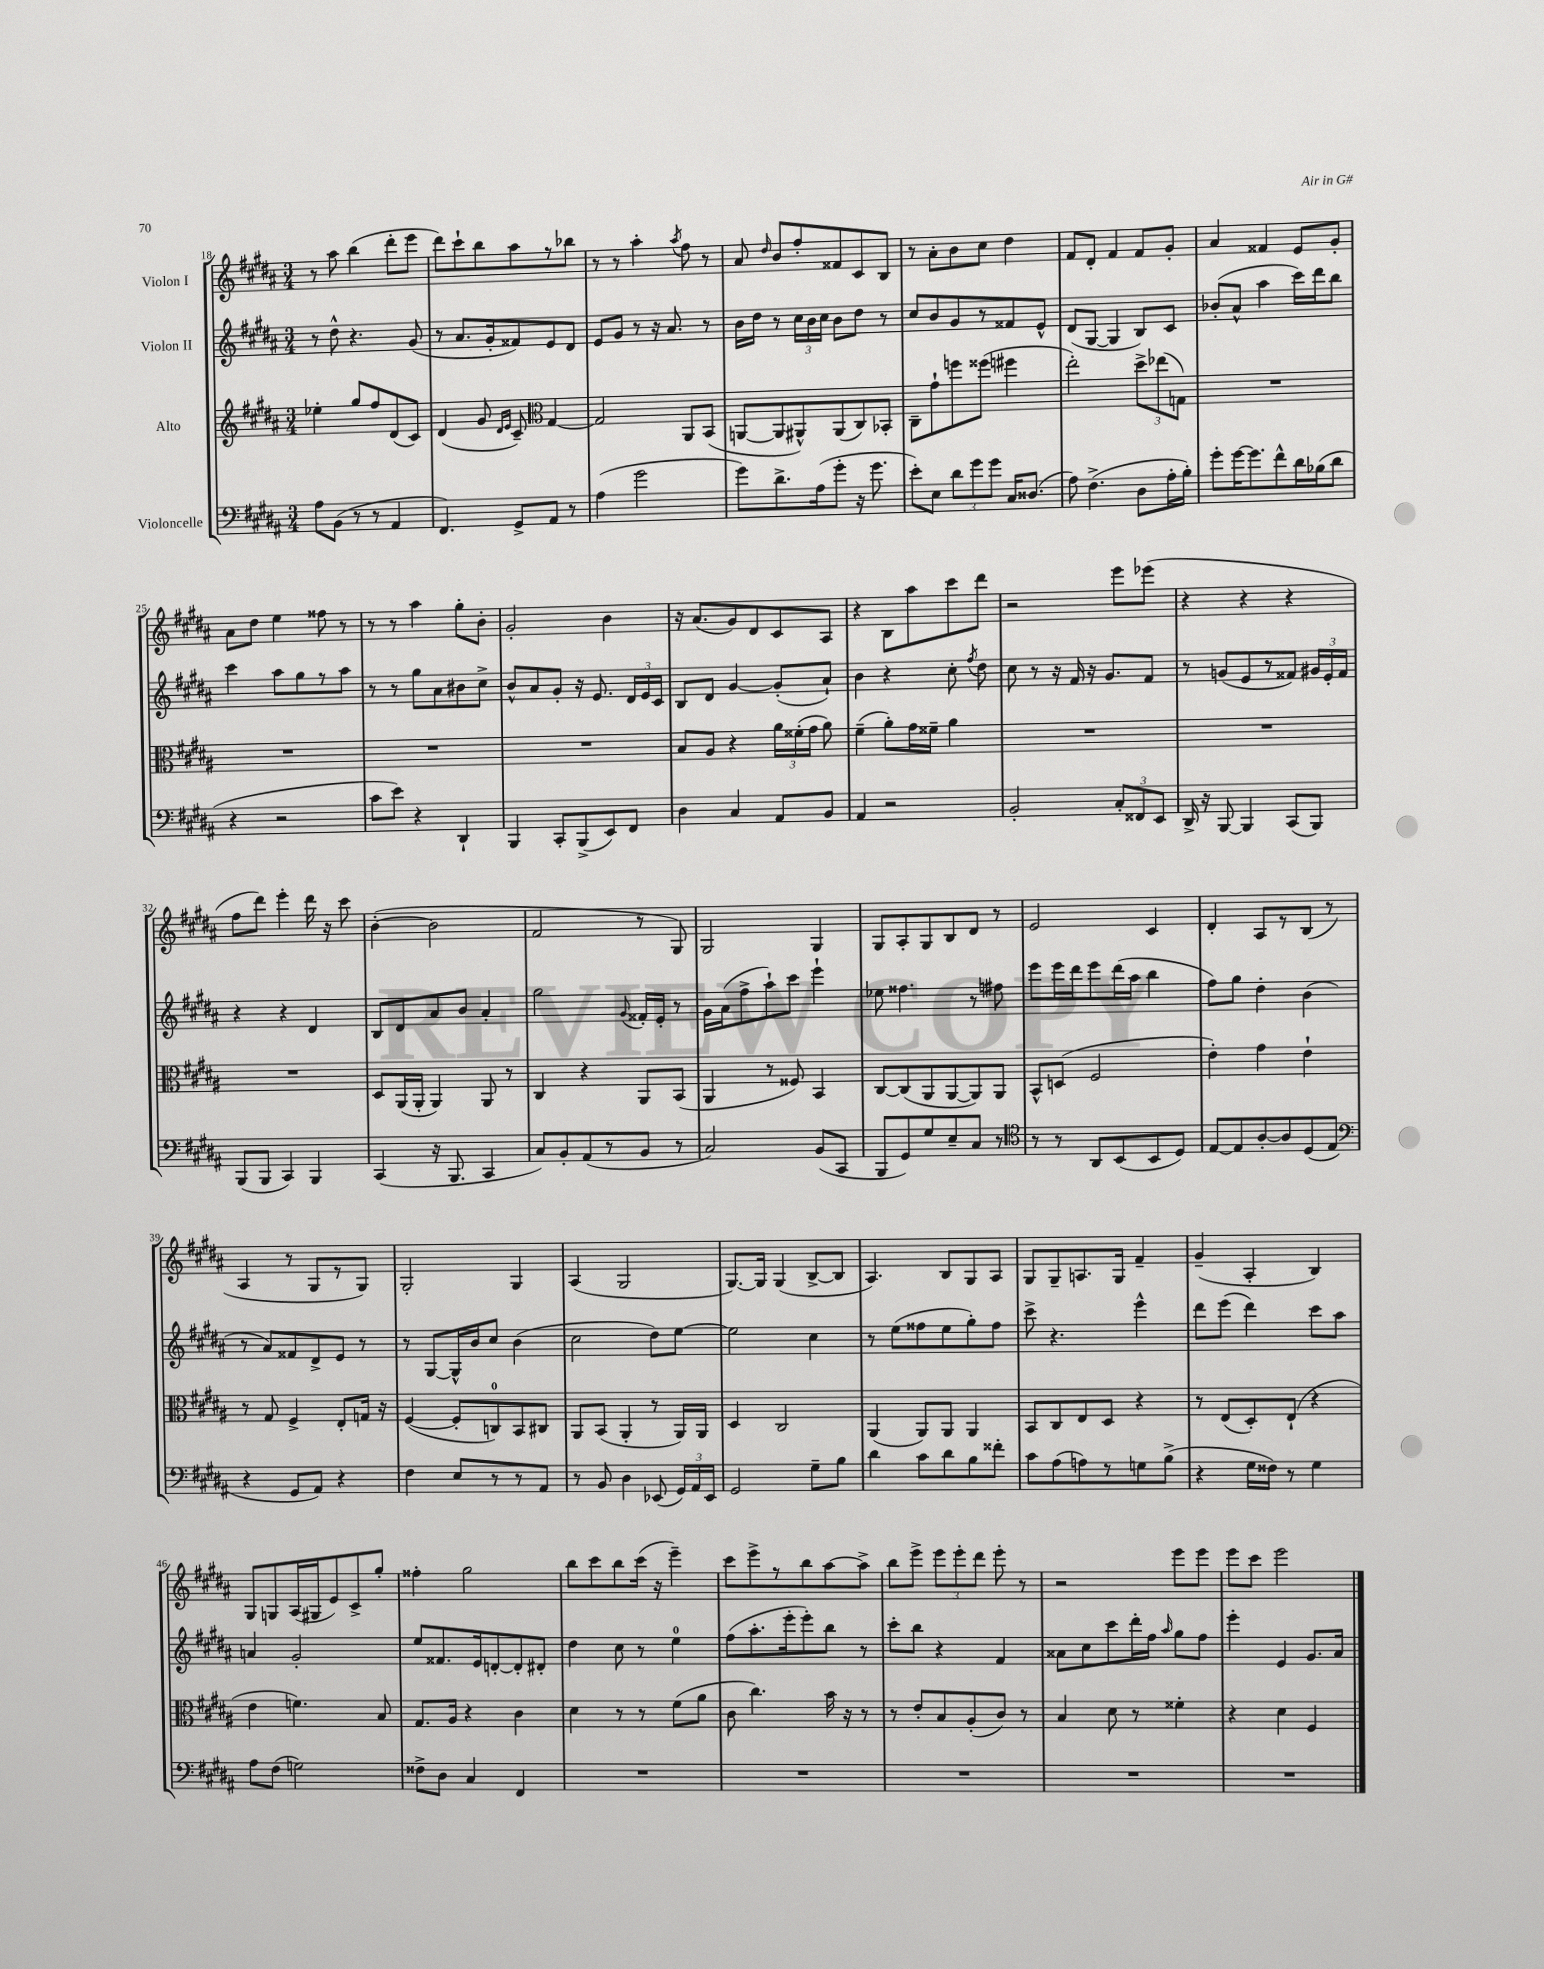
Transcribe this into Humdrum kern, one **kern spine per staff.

**kern	**kern	**kern	**kern
*staff4	*staff3	*staff2	*staff1
*clefF4	*clefG2	*clefG2	*clefG2
*k[f#c#g#d#a#]	*k[f#c#g#d#a#]	*k[f#c#g#d#a#]	*k[f#c#g#d#a#]
*M3/4	*M3/4	*M3/4	*M3/4
8A#	4ee-'	8r	8r
(8BB	.	8dd#^^	8aa#
8r	8gg#	4.r	(4bb
8r	8ff#	.	.
4AA#	(8d#	.	8ddd#'
.	8c#)	(8g#	8eee
=	=	=	=
4.FF#)	(4d#	8r	8ddd#)
.	.	8.a#	8ccc#`
.	8g#	.	8bb
.	.	16g#'	.
.	16qqd#	.	.
.	16qqe	.	.
8GG#^	8c#~)	8f##)	8aa#
*	*clefC3	*	*
8AA#	[4G#	8e	8r
8r	.	8d#	8bb-
=	=	=	=
(4A#	2G#]	8e	8r
.	.	8g#	8r
2g#	.	8r	4aa#'
.	.	16r	.
.	.	8.a#	.
.	.	.	8qaa#
.	8AA#	.	8ff#
.	(8BB	8r	8r
=	=	=	=
8g#)	[8AA	16b	8a#
.	.	16dd#	.
.	.	.	16qqdd#
8.d#^	8AA]	8r	8b
.	8AA#^^)	24cc#	8ff#'
.	.	24b	.
(16A#	.	.	.
.	.	24cc#	.
8g#'	(8AA#	8b	8f##
16r	8C#)	8dd#	8c#
8.g#	.	.	.
.	8BB-'	8r	8B
=	=	=	=
8e')	8C#~	8cc#	8r
8E	8g#`	8b	8a#'
12d#	8ff	8g#	8b
12g#	.	.	.
.	(8ff##	8r	8cc#
12g#	.	.	.
16C#	4ff#	8f##	4dd#
(8.D##	.	.	.
.	.	8e^^	.
=	=	=	=
8A#)	2ee')	(8d#	8f#
(4.F#^	.	[8G#	8d#'
.	.	4G#]	4f#
8D#	12dd#^	8B)	8f#
.	(12ee-	.	.
16A#'	.	8c#	8g#'
.	12G)	.	.
16B')	.	.	.
=	=	=	=
8g#'	2.r	(8b-'	4a#
[16g#	.	8a#^^	.
8.g#]	.	.	.
.	.	4aa#	4f##
8f#^^	.	.	.
16d#	.	16ccc#)	8e
(16B-	.	16ddd#	.
8d#	.	8bb	8g#'
=	=	=	=
4r	2.r	4ccc#	8a#
.	.	.	8dd#
2r	.	8aa#	4ee
.	.	8gg#	.
.	.	8r	8ff##
.	.	8aa#	8r
=	=	=	=
8c#	2.r	8r	8r
8e)	.	8r	8r
4r	.	8gg#	4aa#
.	.	8a#	.
4DD#`	.	8b#	8gg#'
.	.	8cc#^	8b'
=	=	=	=
4BBB	2.r	8b^^	2g#'
.	.	8a#	.
8CC#'	.	8g#'	.
(8BBB^	.	16r	.
.	.	8.e	.
8EE)	.	.	4b
8FF#	.	24d#	.
.	.	24e	.
.	.	24c#	.
=	=	=	=
4D#	8B	8B	16r
.	.	.	(8.a#
.	8A#	8d#	.
4C#	4r	[4g#	8g#)
.	.	.	8d#
8AA#	24a#	(8g#']	8c#
.	(24f##'	.	.
.	24g#	.	.
8BB	8a#)	8a#`)	8A#
=	=	=	=
4AA#	(4f#~	4b	4r
2r	8a#')	4r	8B
.	16g#	.	8aa#
.	16f##~	.	.
.	4a#	8cc#'	8ccc#
.	.	8qff#	.
.	.	8dd#	8ddd#
=	=	=	=
2BB'	2.r	8cc#	2r
.	.	8r	.
.	.	16r	.
.	.	16f#	.
.	.	16r	.
.	.	8.g#	.
12C#'	.	.	8eee
12FF##	.	.	.
.	.	8f#	(8eee-
12EE	.	.	.
=	=	=	=
16DD#^	2.r	8r	4r
16r	.	.	.
[8BBB	.	(8g	.
4BBB]	.	8e	4r
.	.	8r	.
(8CC#	.	8f##)	4r
8BBB)	.	24g#	.
.	.	24e'	.
.	.	24f##	.
=	=	=	=
(8BBB	2.r	4r	8ff#
8BBB	.	.	8ddd#)
4CC#)	.	4r	4eee'
4BBB	.	4d#	16ddd#
.	.	.	16r
.	.	.	8ccc#
=	=	=	=
(4CC#	8D#	8B	([4b'
.	(16AA#	8d#	.
.	16AA#'	.	.
16r	4AA#)	8a#	2b]
8.BBB	.	.	.
.	.	8b	.
4CC#	8AA#	4a#'	.
.	8r	.	.
=	=	=	=
8C#)	4C#	2gg#	2f#
8BB'	.	.	.
(8AA#	4r	.	.
8r	.	.	.
.	.	8qqg#	.
8BB	8AA#	16f##'	8r
.	.	16e'	.
8r	(8BB	8r	8G#)
=	=	=	=
2C#)	4AA#	16g#	2G#
.	.	(16a#	.
.	.	8ff#^	.
.	8r	8aa#`)	.
.	8F##)	8ccc#	.
(8BB	4BB	4eee`	4G#
8CC#	.	.	.
=	=	=	=
8BBB	[8C#	8ee-	8G#
8GG#)	(8C#]	4.ff##	8A#'
8G#	8AA#	.	8G#
8E~	[8AA#	.	8B
8C#	8AA#])	8r	8d#
8r	8AA#	8ff#	8r
=	=	=	=
*clefC4	*	*	*
8r	8BB^^	8eee	2e
8r	(8D	16eee	.
.	.	16ddd#	.
8AA#	2F#	8eee	.
(8BB	.	(16ddd#	.
.	.	16aa#	.
8BB	.	4bb	4c#
8D#)	.	.	.
=	=	=	=
[8E	4e')	8ff#)	4d#'
8E]	.	8gg#	.
[8A#'	4g#	4dd#'	8A#
8A#]	.	.	8r
(8D#	4e`	(4b	(8B
8E	.	.	8r
=	=	=	=
*clefF4	*	*	*
4r	8r	8r	4A#
.	8G#	8a#)	.
8GG#	4F#^	8f##	8r
8AA#)	.	8d#^	8G#
4r	8E'	8e	8r
.	16G	8r	8G#)
.	16r	.	.
=	=	=	=
4F#	([4F#	8r	2G#'
.	.	[8G#	.
8E	8F#']	16G#^^]	.
.	.	16b	.
8r	8C)	8cc#	.
8r	8BB	(4b	4G#
8AA#	8C#	.	.
=	=	=	=
8r	8AA#	2cc#	(4A#
8BB	(8BB	.	.
4D#	4AA#'	.	2G#
(8EE-	8r	8dd#)	.
24GG#)	16AA#)	[8ee	.
24AA#	.	.	.
.	16AA#	.	.
24EE-	.	.	.
=	=	=	=
2GG#	4D#	2ee]	[8.G#)
.	.	.	16G#]
.	2C#	.	(4G#
8G#~	.	4cc#	[8B^
8B	.	.	8B]
=	=	=	=
4d#	(4AA#	8r	4.A#)
.	.	(8ee	.
8c#	8AA#)	8ff##	.
8d#	8AA#	8ee	8B
8B	4AA#	8gg#')	8G#
8f##'	.	8ff##	8A#
=	=	=	=
8c#	8BB	8ccc#^	8G#
(8A#	8C#	4.r	8G#~
8A)	8E	.	8.A
8r	8D#	.	.
.	.	.	16G#
8G	4r	4eee^^	4f#~
(8B^	.	.	.
=	=	=	=
4r	8r	8ddd#	(4g#~
.	(8E	(8eee	.
16G#	8D#')	4ddd#)	4A#'
16F##)	.	.	.
8r	(8E`	.	.
4G#	4r	8ccc#	4B)
.	.	8aa#	.
=	=	=	=
8A#	4e	4a	8G#
(8F#	.	.	8G
2G)	4.f)	2g#'	(16A#
.	.	.	16G#
.	.	.	8e)
.	.	.	8c#^
.	8B	.	8gg#'
=	=	=	=
8F##^	8.G#	8ee	4ff##'
8D#	.	8.f##	.
.	16A#	.	.
4C#	4r	.	2gg#
.	.	16e	.
.	.	[8d'	.
4FF#	4c#	8d']	.
.	.	8d#'	.
=	=	=	=
2.r	4d#	4dd#	8bb
.	.	.	8ccc#
.	8r	8cc#	8bb
.	8r	8r	(16ccc#
.	.	.	16r
.	(8f#	4ee	4eee~)
.	8a#	.	.
=	=	=	=
2.r	8c#	(8ff#	8ccc#
.	4.cc#)	8.aa#'	8eee^
.	.	.	8r
.	.	16eee'	.
.	.	8eee')	8bb
.	16b	8bb	[8aa#
.	16r	.	.
.	8r	8r	8aa#^]
=	=	=	=
2.r	8r	8ccc#'	8bb
.	8e'	8bb	8eee^
.	8B	4r	12eee
.	.	.	12eee'
.	(8A#'	.	.
.	.	.	12ddd#
.	8c#)	4f#	8eee'
.	8r	.	8r
=	=	=	=
2.r	4B	8a##	2r
.	.	8cc#	.
.	8d#	8ccc#	.
.	8r	16ddd#'	.
.	.	16ff#	.
.	.	16qqaa#	.
.	4f##'	8gg#	8eee
.	.	8ff#	8eee
=	=	=	=
2.r	4r	4eee'	8eee
.	.	.	8ccc#
.	4d#	4e	2eee
.	4F#	8.g#	.
.	.	16a#	.
==	==	==	==
*-	*-	*-	*-
